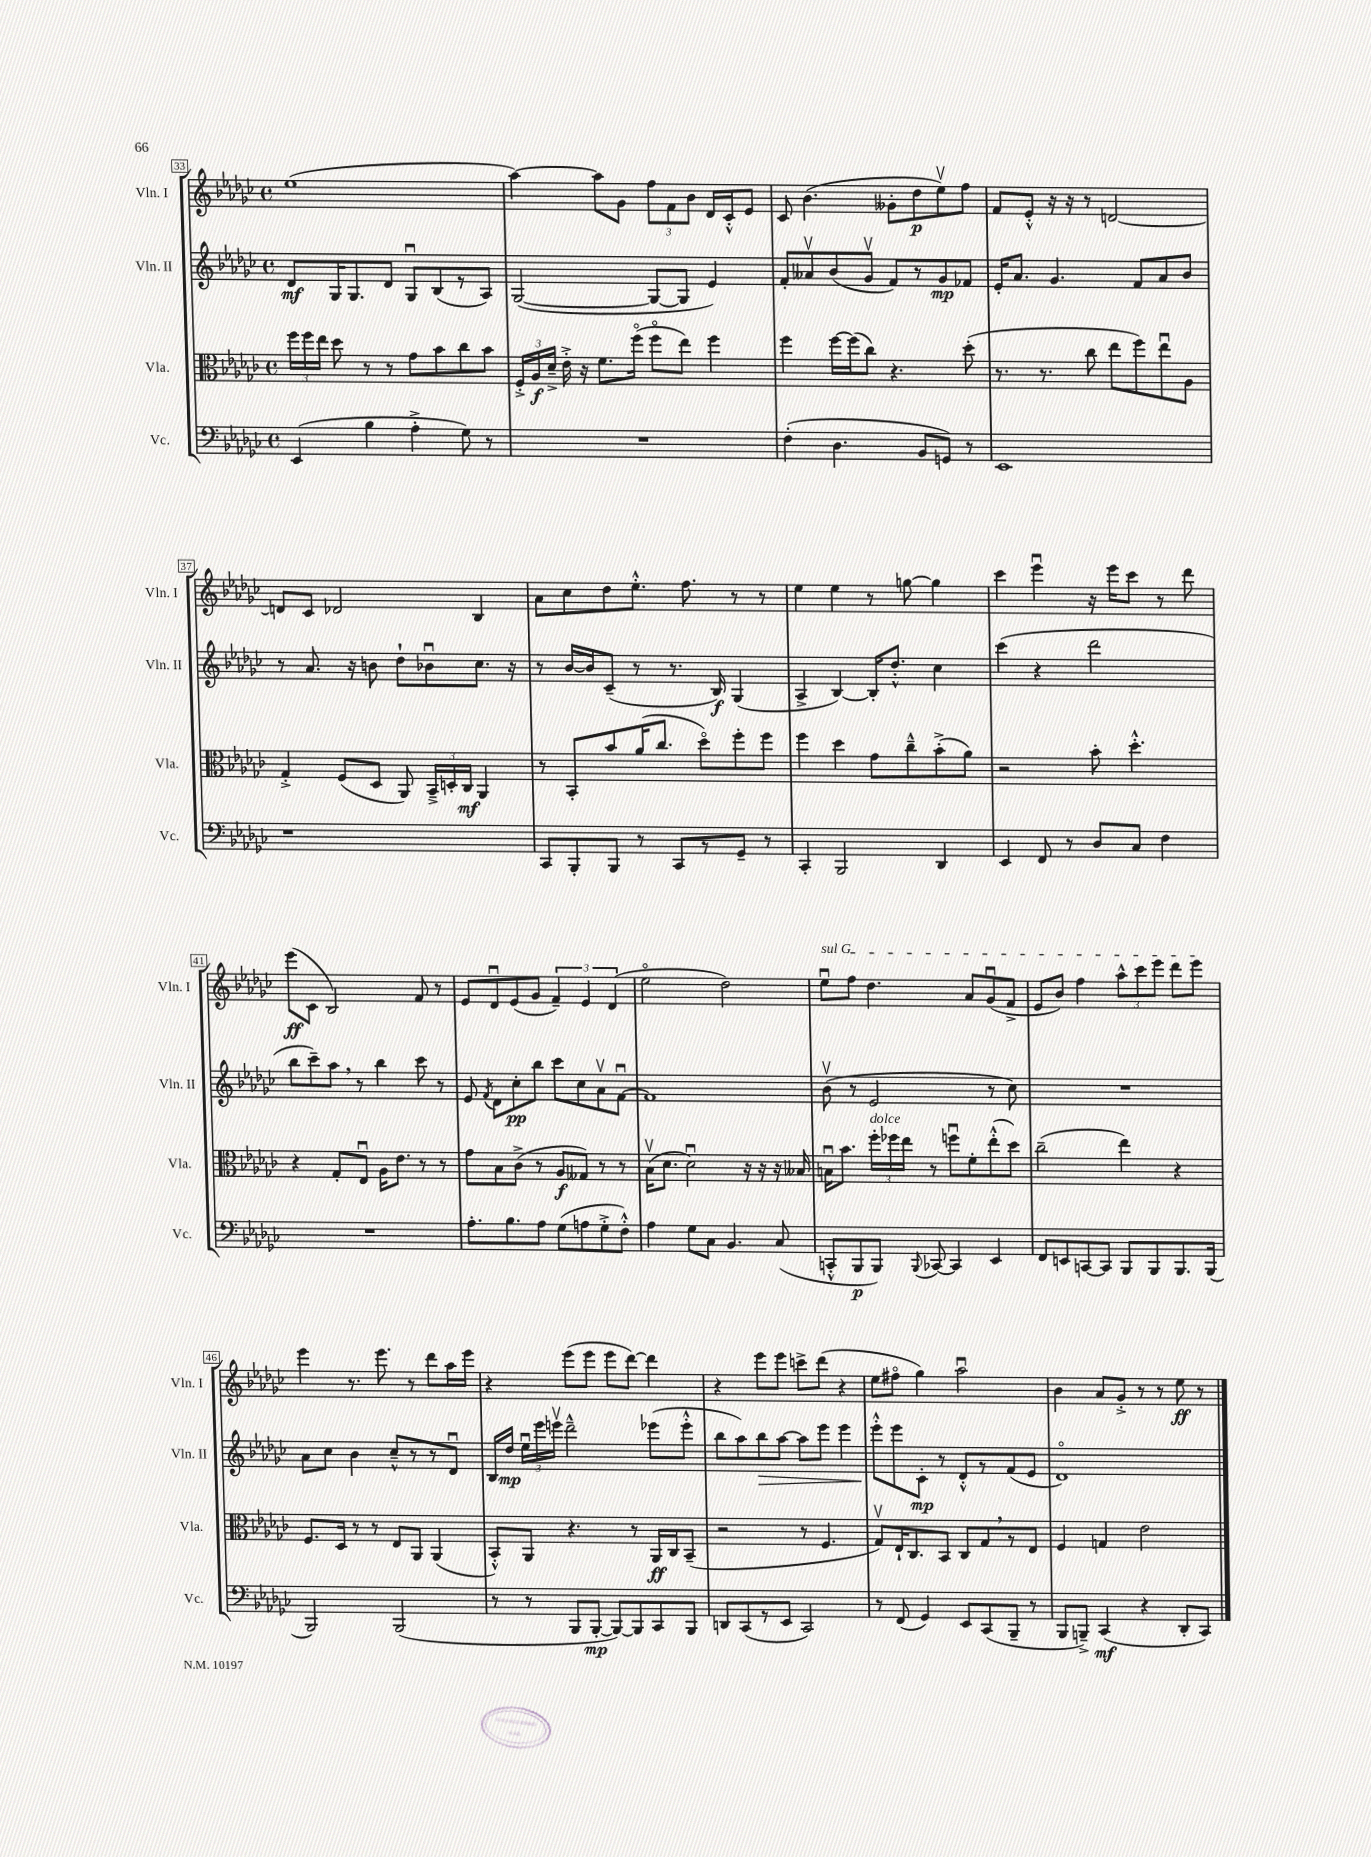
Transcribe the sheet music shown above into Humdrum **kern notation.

**kern	**dynam	**kern	**dynam	**kern	**dynam	**kern	**dynam
*part4	*part4	*part3	*part3	*part2	*part2	*part1	*part1
*staff4	*staff4	*staff3	*staff3	*staff2	*staff2	*staff1	*staff1
*I"Vc.	*	*I"Vla.	*	*I"Vln. II	*	*I"Vln. I	*
*I'Vc.	*	*I'Vla.	*	*I'Vln. II	*	*I'Vln. I	*
*clefF4	*	*clefC3	*	*clefG2	*	*clefG2	*
*k[b-e-a-d-g-c-]	*	*k[b-e-a-d-g-c-]	*	*k[b-e-a-d-g-c-]	*	*k[b-e-a-d-g-c-]	*
*M4/4	*	*M4/4	*	*M4/4	*	*M4/4	*
*met(c)	*	*met(c)	*	*met(c)	*	*met(c)	*
=33	=33	=33	=33	=33	=33	=33	=33
(4EE-/	.	24ff\LL	.	8d-/L	mf	(1ee-	.
.	.	24ff\	.	.	.	.	.
.	.	24ee-\JJ	.	.	.	.	.
.	.	8dd-\	.	16G-/K	.	.	.
.	.	.	.	8.G-/	.	.	.
4B-\	.	8r	.	.	.	.	.
.	.	8r	.	8d-/J	.	.	.
4A-'^\	.	8g-\L	.	8G-u/L	.	.	.
.	.	8b-\	.	(8B-/	.	.	.
8G-\)	.	8cc-\	.	8r	.	.	.
8r	.	8b-\J	.	8A-/J)	.	.	.
=34	=34	=34	=34	=34	=34	=34	=34
1r	.	24F'^/LL	.	([2G-/	.	[4aa-\)	.
.	.	24A-/	f	.	.	.	.
.	.	24d-~^/JJ	.	.	.	.	.
.	.	16e-'^\	.	.	.	.	.
.	.	16r	.	.	.	.	.
.	.	8.f\L	.	.	.	8aa-\L]	.
.	.	.	.	.	.	8g-\J	.
.	.	(16ff\Jk	.	.	.	.	.
.	.	8ff\L	.	8G-/L_	.	12ff\L	.
.	.	.	.	.	.	12f\	.
.	.	8ee-\J)	.	8G-/J]	.	.	.
.	.	.	.	.	.	12b-\J	.
.	.	4ff\	.	4e-/)	.	16d-/LL	.
.	.	.	.	.	.	16c-'^^/J	.
.	.	.	.	.	.	8e-/J	.
=35	=35	=35	=35	=35	=35	=35	=35
(4F'\	.	4ff\	.	8f'/L	.	8c-/	.
.	.	.	.	8a--Xv/	.	(4.b-\	.
4.D-\	.	[16ff\LL	.	(8b-/	.	.	.
.	.	(16ff\J]	.	.	.	.	.
.	.	8cc-\J)	.	8g-v/J	.	.	.
.	.	4.r	.	8f/L)	.	8g--X'\L	.
8BB-/L	.	.	.	8r	.	8dd-\	p
8GGn/J)	.	.	.	8g-/	mp	8ee-v\)	.
8r	.	(8dd-'\	.	8f-X/J	.	8ff\J	.
=36	=36	=36	=36	=36	=36	=36	=36
1EE-	.	8.r	.	16e-'/KL	.	8f/L	.
.	.	.	.	8.a-/J	.	.	.
.	.	.	.	.	.	8e-'^^/J	.
.	.	8.r	.	.	.	.	.
.	.	.	.	4.g-/	.	16r	.
.	.	.	.	.	.	16r	.
.	.	8cc-\	.	.	.	8r	.
.	.	8ee-\L	.	.	.	[2dn/	.
.	.	8ff\)	.	8f/L	.	.	.
.	.	8ee-u\	.	8a-/	.	.	.
.	.	8A-\J	.	8b-/J	.	.	.
!!LO:LB:g=z
=37	=37	=37	=37	=37	=37	=37	=37
1r	.	4G-'^/	.	8r	.	8dn/L]	.
.	.	.	.	8.a-/	.	8c-/J	.
.	.	(8F/L	.	.	.	2d-X/	.
.	.	.	.	16r	.	.	.
.	.	8D-/J	.	8bn\	.	.	.
.	.	8AA-/)	.	8dd-`\L	.	.	.
.	.	24BB-~^/LL	.	8b-Xu\	.	.	.
.	.	24Dn'/	.	.	.	.	.
.	.	24C-/JJ	mf	.	.	.	.
.	.	4AA-/	.	8.cc-\J	.	4B-/	.
.	.	.	.	16r	.	.	.
=38	=38	=38	=38	=38	=38	=38	=38
8CC-/L	.	8r	.	8r	.	8a-\L	.
8BBB-'/	.	8BB-'/L	.	[16b-/LL	.	8cc-\	.
.	.	.	.	16b-/J]	.	.	.
8BBB-/J	.	8b-/	.	(8c-~/J	.	8dd-\	.
8r	.	(16a-/K	.	8r	.	8.ee-'^^\J	.
.	.	8.cc-/J	.	.	.	.	.
8CC-/L	.	.	.	8.r	.	.	.
.	.	.	.	.	.	8.ff\	.
8r	.	8dd-\L)	.	.	.	.	.
.	.	.	.	16B-/)	f	.	.
8GG-~/J	.	8ff'\	.	(4G-/	.	8r	.
8r	.	8ff\J	.	.	.	8r	.
=39	=39	=39	=39	=39	=39	=39	=39
4CC-'/	.	4ff\	.	4A-^/	.	4ee-\	.
2BBB-/	.	4dd-\	.	[4B-/)	.	4ee-\	.
.	.	8g-\L	.	16B-'/KL]	.	8r	.
.	.	.	.	8.dd-'^^/J	.	.	.
.	.	8cc-~^^\	.	.	.	[8ggn\	.
4DD-/	.	(8b-'^\	.	4cc-\	.	4gg\]	.
.	.	8a-\J)	.	.	.	.	.
=40	=40	=40	=40	=40	=40	=40	=40
4EE-/	.	2r	.	(4ccc-\	.	4ccc-\	.
8FF/	.	.	.	4r	.	4eee-u\	.
8r	.	.	.	.	.	.	.
8D-/L	.	8b-'\	.	2ddd-\	.	16r	.
.	.	.	.	.	.	16eee-\KL	.
8C-/J	.	4.dd-'^^\	.	.	.	8ccc-\J	.
4F\	.	.	.	.	.	8r	.
.	.	.	.	.	.	8ddd-\	.
!!LO:LB:g=z
=41	=41	=41	=41	=41	=41	=41	=41
1r	.	4r	.	8bb-\L	.	(8eee-\L	ff
.	.	.	.	8ccc-~\)	.	8c-\J	.
.	.	8G-'/L	.	8aa-,\J	.	2B-/)	.
.	.	8E-u/J	.	8r	.	.	.
.	.	16A-\KL	.	4bb-\	.	.	.
.	.	8.e-\J	.	.	.	.	.
.	.	8r	.	8ccc-\	.	8f/	.
.	.	8r	.	8r	.	8r	.
=42	=42	=42	=42	=42	=42	=42	=42
8.A-'\L	.	8g-\L	.	8e-/	.	8e-/L	.
.	.	.	.	8qf/	.	.	.
.	.	8B-\	.	8d-\L	.	8d-u/	.
8.B-\	.	.	.	.	.	.	.
.	.	(8c-^\J	.	8cc-'\	pp	(8e-/	.
8A-\J	.	8r	.	8bb-\J	.	8g-/J	.
(8G-\L	.	8A-/L	f	8ccc-\L	.	6f~/)	.
8An\	.	8G--X/J)	.	8cc-\	.	.	.
.	.	.	.	.	.	6e-/	.
8G-'^\	.	8r	.	8a-v\	.	.	.
.	.	.	.	.	.	(6d-/	.
8F'^^\J)	.	8r	.	[8fu\J	.	.	.
=43	=43	=43	=43	=43	=43	=43	=43
4A-\	.	(16B-v\KL	.	1f]	.	2ee-\	.
.	.	8.d-\J	.	.	.	.	.
8G-\L	.	2d-u\)	.	.	.	.	.
8C-\J	.	.	.	.	.	.	.
4.BB-/	.	.	.	.	.	2dd-\)	.
.	.	16r	.	.	.	.	.
.	.	16r	.	.	.	.	.
(8C-/	.	16r	.	.	.	.	.
.	.	16B--X/	.	.	.	.	.
=44	=44	=44	=44	=44	=44	=44	=44
!	!	!	!	!	!	!LO:TX:a:i:t=sul G	!
8CCn'^^/L	.	16Bnu\KL	.	(8b-v\	.	8ee-u\L	.
.	.	8.b-\J	.	.	.	.	.
8BBB-/	p	.	.	8r	.	8ff\J	.
!	!	!LO:TX:a:i:t=dolce	!	!	!	!	!
8BBB-/J)	.	24ff'\LL	.	2e-/	.	4.dd-\	.
.	.	24ff-X\	.	.	.	.	.
.	.	24ee-\JJ	.	.	.	.	.
8qqBBB-/	.	.	.	.	.	.	.
[8CC-X/	.	8r	.	.	.	.	.
4CC-/]	.	8ffnu\L	.	.	.	.	.
.	.	8f'\	.	.	.	8a-/L	.
4EE-/	.	(8ee-'^^\	.	8r	.	(8g-u/	.
.	.	8dd-\J)	.	8cc-\)	.	8f^/J	.
=45	=45	=45	=45	=45	=45	=45	=45
8FF/L	.	(2cc-~\	.	1r	.	8e-/L	.
8EEn/	.	.	.	.	.	8b-/J)	.
[8CCn/	.	.	.	.	.	4ff\	.
8CC/J]	.	.	.	.	.	.	.
8BBB-/L	.	4ee-\)	.	.	.	12aa-^^\L	.
.	.	.	.	.	.	12ccc-\	.
8BBB-/	.	.	.	.	.	.	.
.	.	.	.	.	.	12eee-\J	.
8.BBB-/	.	4r	.	.	.	8ddd-\L	.
.	.	.	.	.	.	8eee-\J	.
(16BBB-/Jk	.	.	.	.	.	.	.
!!LO:LB:g=z
=46	=46	=46	=46	=46	=46	=46	=46
2BBB-/)	.	8.F/L	.	8a-\L	.	4eee-\	.
.	.	.	.	8cc-\J	.	.	.
.	.	16D-/Jk	.	.	.	.	.
.	.	8r	.	4b-\	.	8.r	.
.	.	8r	.	.	.	.	.
.	.	.	.	.	.	8.eee-\	.
(2BBB-/	.	8E-/L	.	8cc-~^^/L	.	.	.
.	.	8AA-/J	.	8r	.	8r	.
.	.	(4AA-/	.	8r	.	8ddd-\L	.
.	.	.	.	8d-u/J	.	16aa-\L	.
.	.	.	.	.	.	16eee-\JJ	.
=47	=47	=47	=47	=47	=47	=47	=47
8r	.	8BB-'^^/L)	.	16B-/LL	.	4r	.
.	.	.	.	16dd-/JJ	mp	.	.
8r	.	8AA-/J	.	24ee-u\LL	.	.	.
.	.	.	.	24eee-\	.	.	.
.	.	.	.	24eeenv\JJ	.	.	.
8BBB-/L	.	4.r	.	2ddd-~^^\	.	(8eee-\L	.
[8BBB-'/J	mp	.	.	.	.	8eee-\J	.
8BBB-/L_)	.	.	.	.	.	8eee-\L	.
8BBB-/]	.	8r	.	.	.	[8ddd-\J)	.
8CC-/	.	16AA-/LL	ff	(8eee-X\L	.	4ddd-\]	.
.	.	16C-/J	.	.	.	.	.
8BBB-/J	.	(8BB-~/J	.	8eee-'^^\J	.	.	.
=48	=48	=48	=48	=48	=48	=48	=48
8DDn/L	.	2r	.	8bb-\L	.	4r	.
(8CC-/	.	.	.	8aa-\)	.	.	.
!	!	!	!	!	!LO:HP:b	!	!
8r	.	.	.	8bb-\	>	8eee-\L	.
8EE-/J	.	.	.	[8aa-\J	.	8eee-\J	.
2CC-/)	.	8r	.	8aa-\L]	.	8cccn^\L	.
.	.	4.F/	.	8eee-\J	.	(8ddd-\J	.
.	.	.	.	4eee-\	.	4r	.
=49	=49	=49	=49	=49	=49	=49	=49
8r	.	8G-v/L)	.	8eee-'^^\L	.	8ee-\L	.
(8FF/	.	16E-`/K	.	8eee-\	]	8ff#X\J	.
.	.	8.C-/	.	.	.	.	.
4GG-/)	.	.	.	8c-'\J	mp	4gg-\)	.
.	.	8BB-/J	.	8r	.	.	.
8EE-/L	.	8C-/L	.	8d-'^^/L	.	2aa-u\	.
(8CC-/	.	8G-,/	.	8r	.	.	.
8BBB-~/J	.	8r	.	(8f/	.	.	.
8r	.	8E-/J	.	8e-/J	.	.	.
=50	=50	=50	=50	=50	=50	=50	=50
8BBB-/L	.	4F/	.	1d-)	.	4b-\	.
8BBBn~^/J)	.	.	.	.	.	.	.
(4CC-/	mf	4Gn/	.	.	.	8a-/L	.
.	.	.	.	.	.	8g-'^/J	.
4r	.	2e-\	.	.	.	8r	.
.	.	.	.	.	.	8r	.
8DD-'/L	.	.	.	.	.	8ee-\	ff
8CC-/J)	.	.	.	.	.	8r	.
==	==	==	==	==	==	==	==
*-	*-	*-	*-	*-	*-	*-	*-
